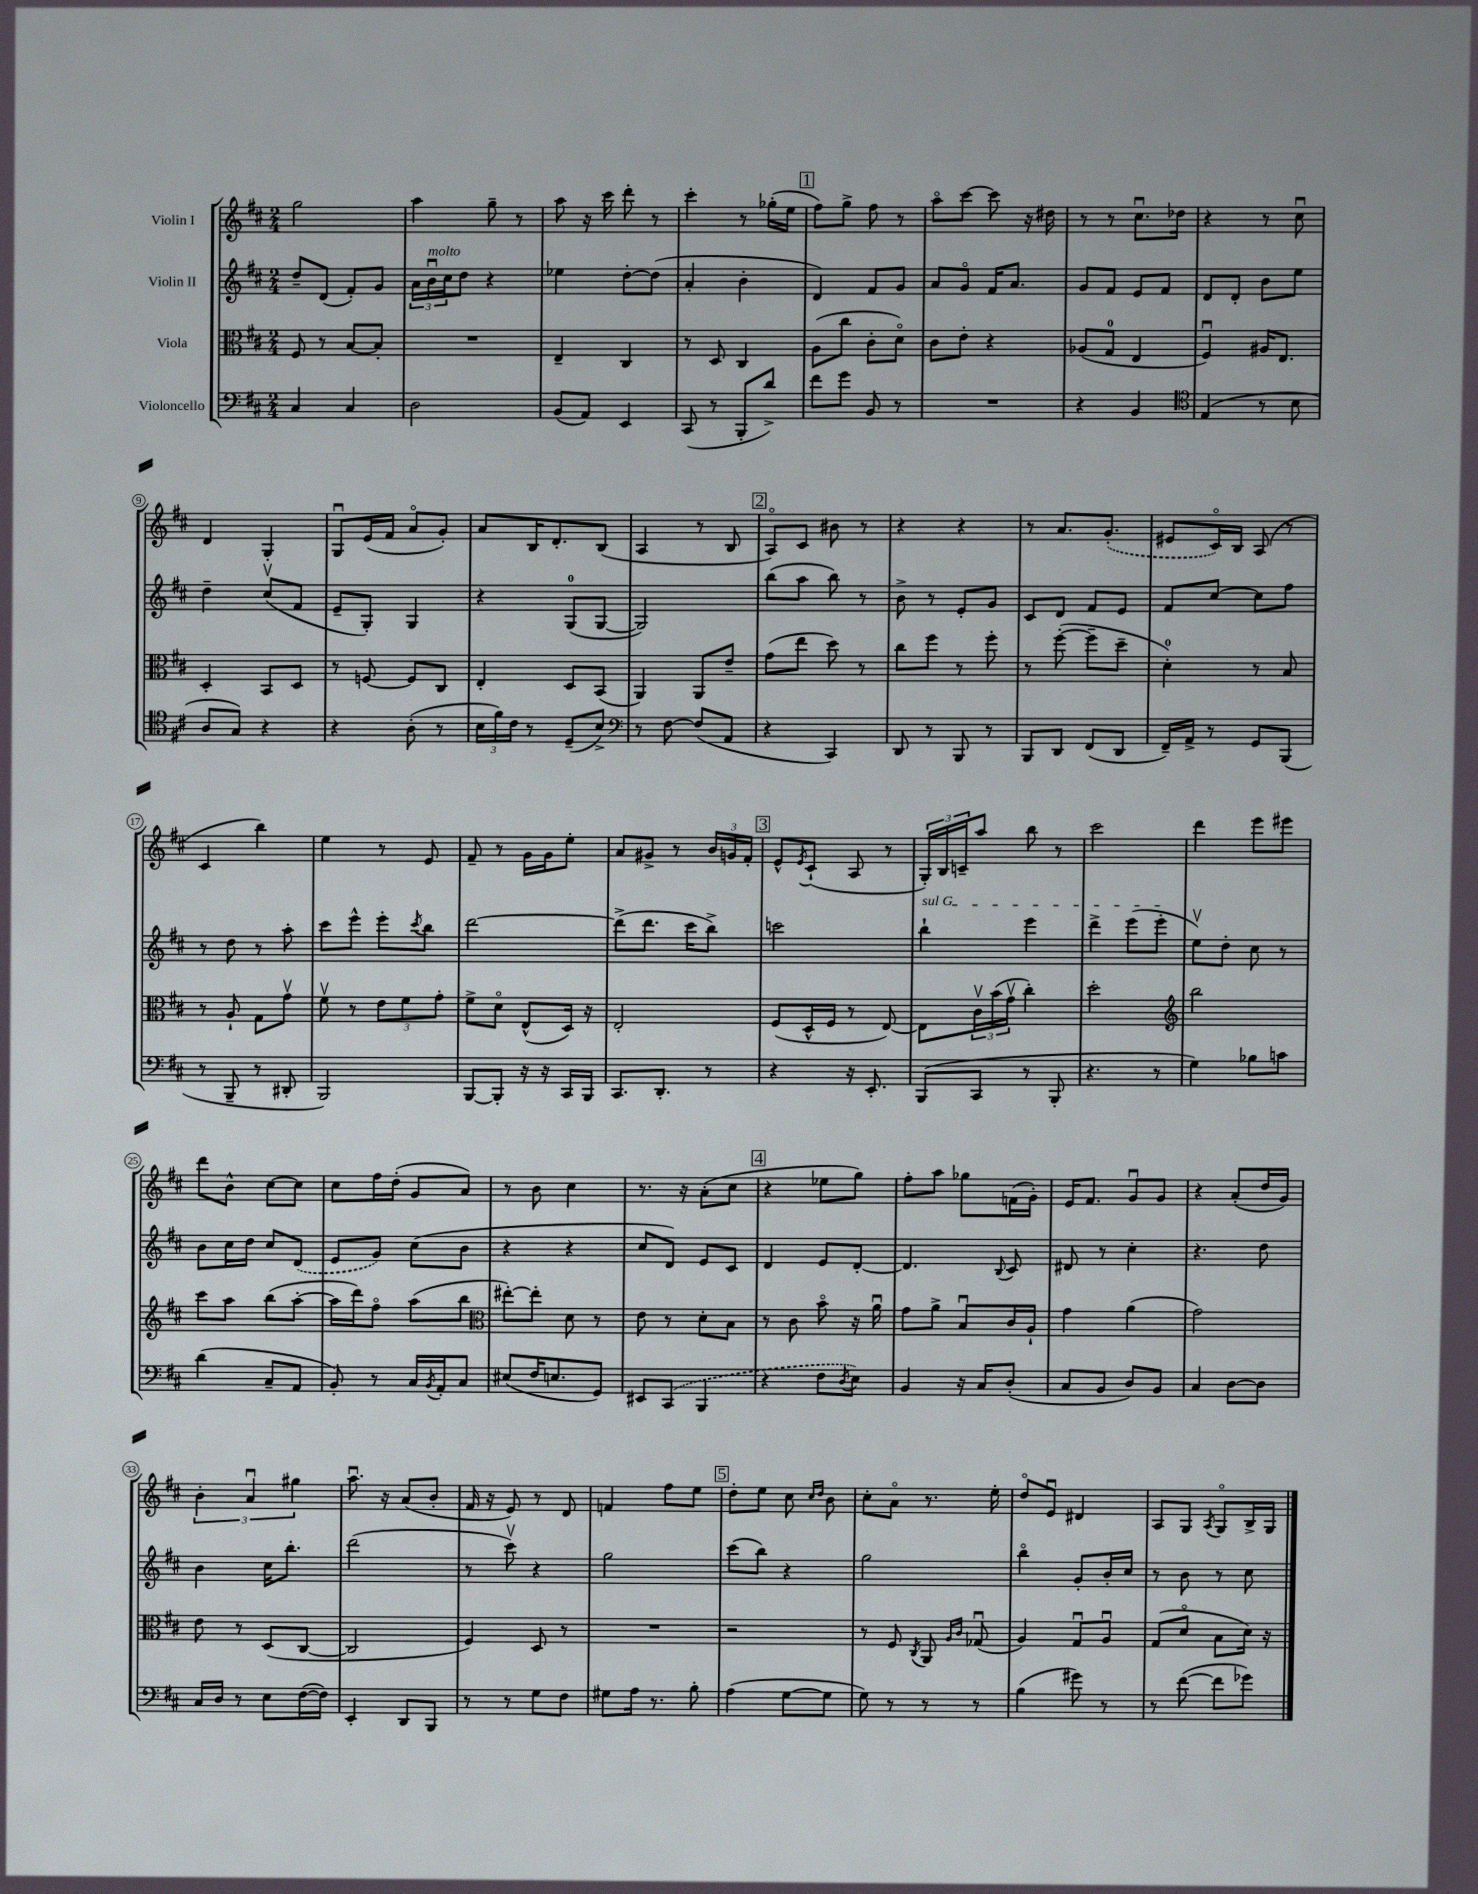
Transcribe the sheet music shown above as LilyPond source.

<<
\new StaffGroup <<
\new Staff = "s0" \with { instrumentName = "Violin I" } {
    \clef treble \key d \major \numericTimeSignature \time 2/4
    g''2 |
    a''4 g''8-- r8 |
    a''8 r16 cis'''16 d'''8-. r8 |
    cis'''4-. r8 ges''16-.( e''16 |
    \mark \markup { \box "1" } fis''8) g''8-> fis''8 r8 |
    a''8\flageolet cis'''8~ cis'''8 r16 dis''16 |
    r8 r8 cis''8.\downbow des''16 |
    r4 r8 cis''8\downbow |
    d'4 g4-. |
    g8\downbow e'16( fis'16 a'8\flageolet g'8-.) |
    a'8 b16 d'8.-. b8( |
    a4 r8 b8 |
    \mark \markup { \box "2" } a8\flageolet) cis'8 bis'8 r8 |
    r4 r4 |
    r8 a'8. \once \slurDashed g'8.-.( |
    eis'8 cis'16\flageolet) b16 a8( r8 |
    cis'4 b''4) |
    e''4 r8 e'8 |
    fis'8-- r8 g'16 g'16 e''8-. |
    a'8 gis'8-> r8 \tuplet 3/2 { b'16 g'16 fis'16-. } |
    \mark \markup { \box "3" } e'8-^ \acciaccatura { e'8 } cis'8-!( a8 r8 |
    \tuplet 3/2 { g16-.) b16 c'16-- } a''8 b''8 r8 |
    cis'''2 |
    d'''4 e'''8 eis'''8 |
    d'''8 b'8-^ cis''8~ cis''8 |
    cis''8 fis''16 d''16-.( g'8 a'8) |
    r8 b'8 cis''4 |
    r8. r16 a'8-.( cis''8 |
    \mark \markup { \box "4" } r4 ees''8 g''8) |
    fis''8-. a''8 ges''8 f'16( g'16-.) |
    e'16 fis'8. g'8\downbow g'8 |
    r4 a'8-.( d''16 g'16) |
    \tuplet 3/2 { b'4-. a'4\downbow gis''4 } |
    a''8.\downbow r16 a'8( b'8-. |
    fis'16 r16 e'8) r8 d'8 |
    f'4 fis''8 e''8 |
    \mark \markup { \box "5" } d''8-. e''8 cis''8 \grace { cis''16 d''16 } b'8 |
    cis''8-. a'8\flageolet r8. e''16-. |
    d''8\flageolet e'8\downbow dis'4 |
    a8 g8 \acciaccatura { a8 } g8\flageolet b16-> g16 \bar "|." |
}
\new Staff = "s1" \with { instrumentName = "Violin II" } {
    \clef treble \key d \major \numericTimeSignature \time 2/4
    d''8-- d'8( fis'8-.) g'8 |
    \tuplet 3/2 { a'16 b'16\downbow^\markup { \italic "molto" } cis''16 } d''8 r4 |
    ees''4 d''8~-. d''8( |
    a'4-. b'4-. |
    \mark \markup { \box "1" } d'4) fis'8 g'8 |
    a'8 g'8\flageolet fis'16 a'8. |
    g'8 fis'8 e'8 fis'8 |
    d'8 d'8-. b'8 e''8 |
    d''4-- cis''8\upbow( fis'8 |
    e'8-- g8-.) g4 |
    r4 g8-0( g8~ |
    g2) |
    \mark \markup { \box "2" } b''8( a''8 b''8) r8 |
    b'8-> r8 e'8-. g'8 |
    cis'8 d'8 fis'8 e'8 |
    fis'8 cis''8~ cis''8 fis''8 |
    r8 d''8 r8 a''8-. |
    cis'''8 e'''8-^ e'''8-. \acciaccatura { cis'''8 } b''8 |
    d'''2~ |
    d'''8->( d'''8. cis'''16 b''8->) |
    \mark \markup { \box "3" } c'''2 |
    \once \override TextSpanner.bound-details.left.text = \markup { \italic "sul G" } b''4-!\startTextSpan e'''4 |
    d'''4-> e'''8( e'''8-.\stopTextSpan |
    e''8\upbow) d''8-. cis''8 r8 |
    b'8 cis''16 d''16 cis''8 \once \slurDashed d'8( |
    e'8 g'8) cis''8( b'8 |
    r4 r4 |
    cis''8 d'8) e'8 cis'8 |
    \mark \markup { \box "4" } d'4 e'8 d'8~-. |
    d'4. \appoggiatura { b8 } cis'8 |
    dis'8 r8 cis''4-. |
    r4. d''8 |
    b'4 cis''16 b''8.-. |
    d'''2( |
    r8 cis'''8\upbow) r4 |
    g''2 |
    \mark \markup { \box "5" } cis'''8( b''8) r4 |
    g''2 |
    b''4\flageolet g'8-. b'16-. cis''16 |
    r8 b'8 r8 cis''8 \bar "|." |
}
\new Staff = "s2" \with { instrumentName = "Viola" } {
    \clef alto \key d \major \numericTimeSignature \time 2/4
    fis8 r8 b8~ b8-. |
    R2 |
    e4-- cis4 |
    r8 d8 cis4 |
    \mark \markup { \box "1" } a8( cis''8 cis'8-. d'8\flageolet) |
    cis'8 e'8-. r4 |
    aes8( g8-0 e4 |
    fis4\downbow) ais16 e8. |
    d4-. b,8 d8 |
    r8 f8~ f8 cis8 |
    e4-. d8 b,8( |
    a,4) a,8 e'8-- |
    \mark \markup { \box "2" } g'8( e''8 d''8) r8 |
    cis''8 fis''8 r8 fis''8-. |
    r8 fis''8~-.( fis''8-- d''8-- |
    d'4-0-.) r8 b8 |
    r8 a8-! g8 g'8\upbow |
    fis'8\upbow r8 \tuplet 3/2 { e'8 fis'8 g'8-. } |
    fis'8-> d'8\flageolet e8-^( d16) r16 |
    e2-. |
    \mark \markup { \box "3" } fis8( d16-^ fis16 r8 e8~) |
    e8 \tuplet 3/2 { cis'16\upbow b'16( g'16\upbow } cis''4-.) |
    d''2-. |
    \clef treble b''2 |
    cis'''8 a''8 b''8( a''8~-. |
    a''16 d'''16) fis''8\flageolet a''8( b''8 |
    \clef alto eis''8~-.) eis''8-. d'8 r8 |
    e'8 r8 d'8-. b8 |
    \mark \markup { \box "4" } r8 cis'8 b'8\flageolet r16 a'16\downbow |
    g'8 a'8-> b8\downbow cis'16 a16-! |
    g'4 a'4( |
    g'2) |
    e'8 r8 d8( cis8~ |
    cis2 |
    fis4) d8 r8 |
    R2 |
    \mark \markup { \box "5" } r2 |
    r8 fis8 \acciaccatura { cis8 } a,8 \grace { a16 cis'16 } ges8\downbow( |
    a4) g8\downbow a8\downbow |
    g8( d'8\flageolet b8 d'16) r16 \bar "|." |
}
\new Staff = "s3" \with { instrumentName = "Violoncello" } {
    \clef bass \key d \major \numericTimeSignature \time 2/4
    cis4 cis4 |
    d2 |
    b,8( a,8) e,4 |
    cis,8( r8 b,,8-. d'8->) |
    \mark \markup { \box "1" } fis'8 g'8 b,8 r8 |
    R2 |
    r4 b,4 |
    \clef tenor e4( r8 b8 |
    a8 g8) r4 |
    r4 a8-.( r8 |
    \tuplet 3/2 { b16 fis'16) cis'16 } r8 d8--( b8->) |
    \clef bass r8 fis8~ fis8( a,8 |
    \mark \markup { \box "2" } r4 cis,4) |
    d,8 r8 b,,8 r8 |
    b,,8 d,8 fis,8( d,8 |
    fis,16--) a,16-> r8 g,8 b,,8( |
    r8 b,,8-- r8 dis,8-. |
    b,,2) |
    b,,8~ b,,8-. r16 r16 cis,16 b,,16 |
    cis,8. d,8.-. r8 |
    \mark \markup { \box "3" } r4 r16 e,8.-. |
    b,,8( cis,8 r8 b,,8-. |
    r4. r8 |
    g4) bes8 c'8 |
    d'4( cis8-- a,8 |
    b,8-.) r8 cis16 \acciaccatura { b,8 } a,16-. cis8 |
    eis8( fis16 e8. g,8) |
    eis,8 \once \slurDashed cis,8( b,,4 |
    \mark \markup { \box "4" } r4 fis8 \acciaccatura { d8 } e8) |
    b,4 r16 cis16 d8-.( |
    cis8 b,8 d8) b,8 |
    cis4 d8~ d8 |
    cis16 d16 r8 e8 fis16~( fis16) |
    e,4-. d,8 b,,8 |
    r8 r8 g8 fis8 |
    gis8 a16 r8. b8-. |
    \mark \markup { \box "5" } a4( g8~ g8 |
    g8) r8 r8 r8 |
    b4( gis'8) r8 |
    r8 fis'8~( fis'8 ges'8) \bar "|." |
}
>>
>>
\layout { \context { \Score \override BarNumber.stencil = #(make-stencil-circler 0.1 0.3 ly:text-interface::print) } }
